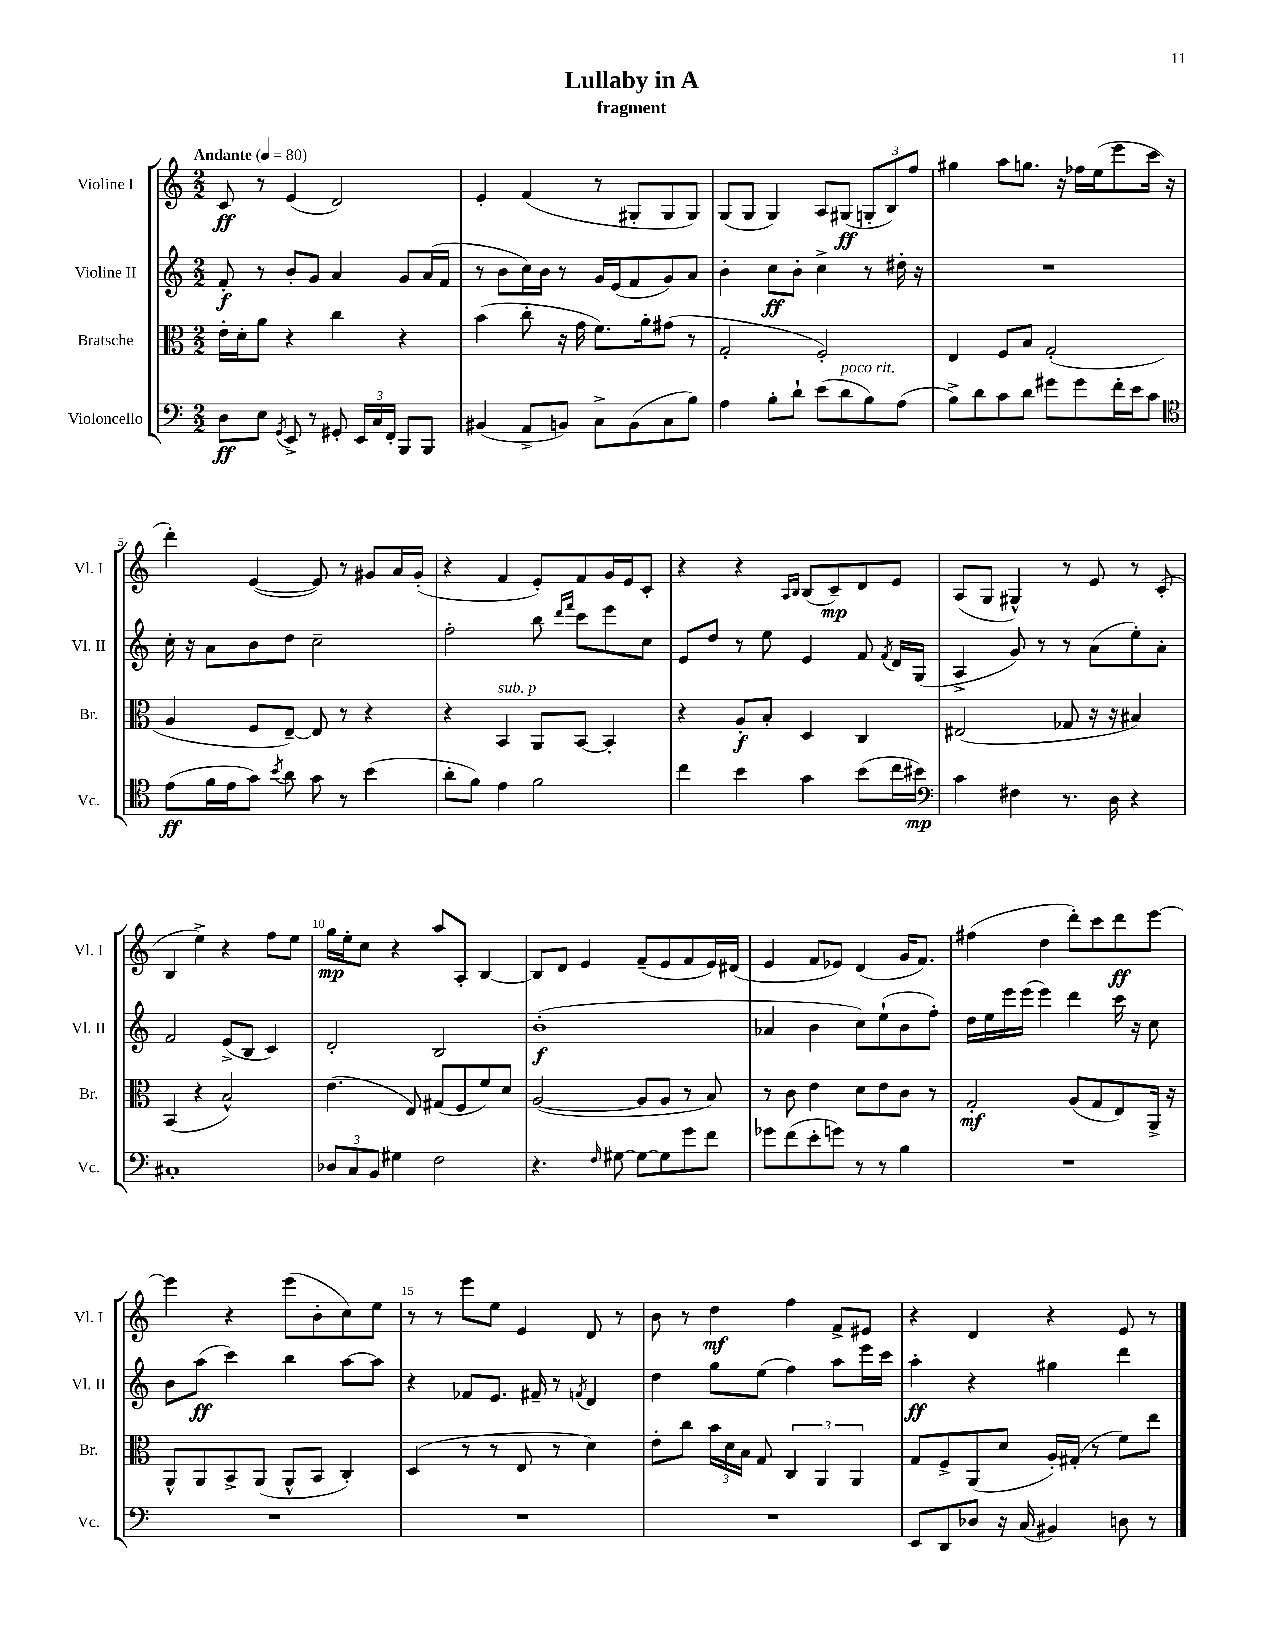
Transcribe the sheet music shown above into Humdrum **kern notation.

**kern	**dynam	**kern	**dynam	**kern	**dynam	**kern	**dynam
*part4	*part4	*part3	*part3	*part2	*part2	*part1	*part1
*staff4	*staff4	*staff3	*staff3	*staff2	*staff2	*staff1	*staff1
*I"Violoncello	*	*I"Bratsche	*	*I"Violine II	*	*I"Violine I	*
*I'Vc.	*	*I'Br.	*	*I'Vl. II	*	*I'Vl. I	*
*clefF4	*	*clefC3	*	*clefG2	*	*clefG2	*
*k[]	*	*k[]	*	*k[]	*	*k[]	*
*M2/2	*	*M2/2	*	*M2/2	*	*M2/2	*
*MM80	*	*MM80	*	*MM80	*	*MM80	*
=1	=1	=1	=1	=1	=1	=1	=1
!	!	!	!	!	!	!LO:TX:a:B:t=Andante	!
8D\L	ff	16e'\LL	.	8f'/	f	8c/	ff
.	.	16d'\J	.	.	.	.	.
8E\J	.	8a\J	.	8r	.	8r	.
8qGG/	.	.	.	.	.	.	.
8EE^/	.	4r	.	8b'/L	.	(4e/	.
8r	.	.	.	8g/J	.	.	.
8GG#X'/	.	4cc\	.	4a/	.	2d/)	.
24EE/LL	.	.	.	.	.	.	.
24C/	.	.	.	.	.	.	.
24FF'/JJ	.	.	.	.	.	.	.
8BBB/L	.	4r	.	8g/L	.	.	.
8BBB/J	.	.	.	(16a/L	.	.	.
.	.	.	.	16f/JJ	.	.	.
=2	=2	=2	=2	=2	=2	=2	=2
(4BB#X/	.	(4b\	.	8r	.	4e'/	.
.	.	.	.	8b\L	.	.	.
8AA^/L	.	8cc'\	.	16cc\L)	.	(4f/	.
.	.	.	.	16b\JJ	.	.	.
8BBn/J)	.	16r	.	8r	.	.	.
.	.	16g\	.	.	.	.	.
8C^\L	.	8.f\L)	.	16g/LL	.	8r	.
.	.	.	.	(16e/J	.	.	.
(8BB\	.	.	.	8f/	.	8G#X'/L	.
.	.	16a'\k	.	.	.	.	.
8C\	.	(8g#X\J	.	8g/)	.	8G#/	.
8B\J)	.	8r	.	8a/J	.	8G#/J)	.
=3	=3	=3	=3	=3	=3	=3	=3
4A\	.	2G'/	.	4b'\	.	(8G/L	.
.	.	.	.	.	.	8G/J	.
8B'\L	.	.	.	8cc\L	ff	4G/)	.
8d`\J	.	.	.	8b'\J	.	.	.
(8e\L	.	2F'/)	.	4cc^\	.	8A/L	.
!LO:TX:a:i:t=poco rit.	!	!	!	!	!	!	!
8d\	.	.	.	.	.	(8G#X/J	ff
8B\)	.	.	.	8r	.	12Gn'/L	.
.	.	.	.	.	.	12B/)	.
(8A\J	.	.	.	16dd#X'\	.	.	.
.	.	.	.	.	.	12ff/J	.
.	.	.	.	16r	.	.	.
=4	=4	=4	=4	=4	=4	=4	=4
8B^\L)	.	4E/	.	1r	.	4gg#X\	.
8d\	.	.	.	.	.	.	.
8c\	.	8F/L	.	.	.	8aa\L	.
8d\J	.	8B/J	.	.	.	8.ggn\J	.
8g#X\L	.	(2G'/	.	.	.	.	.
.	.	.	.	.	.	16r	.
8g#\	.	.	.	.	.	16ff-X\LL	.
.	.	.	.	.	.	(16ee\J	.
16f'\L	.	.	.	.	.	8eee\	.
16e\J	.	.	.	.	.	.	.
8c\J	.	.	.	.	.	16ccc\Jk	.
.	.	.	.	.	.	16r	.
!!LO:LB:g=z
=5	=5	=5	=5	=5	=5	=5	=5
*clefC4	*	*	*	*	*	*	*
(8e\L	ff	4A/	.	16cc'\	.	4ddd'\)	.
.	.	.	.	16r	.	.	.
16f\L	.	.	.	8a\L	.	.	.
16e\J	.	.	.	.	.	.	.
8g\J)	.	8F/L	.	8b\	.	([4e/	.
8qb/	.	.	.	.	.	.	.
8a\	.	[8E~/J)	.	8dd\J	.	.	.
8g\	.	8E/]	.	2cc~\	.	8e/])	.
8r	.	8r	.	.	.	8r	.
(4b\	.	4r	.	.	.	8g#X/L	.
.	.	.	.	.	.	16a/L	.
.	.	.	.	.	.	(16g#'/JJ	.
=6	=6	=6	=6	=6	=6	=6	=6
8a'\L	.	4r	.	2ff'\	.	4r	.
8f\J)	.	.	.	.	.	.	.
!	!	!LO:TX:a:i:t=sub. p	!	!	!	!	!
4e\	.	4BB/	.	.	.	4f/	.
2f\	.	8AA/L	.	8bb\	.	8e'/L)	.
.	.	.	.	16qqddd/LL	.	.	.
.	.	.	.	16qqfff/JJ	.	.	.
.	.	[8BB/J	.	8ccc\L	.	8f/	.
.	.	4BB'/]	.	8eee\	.	16g/L	.
.	.	.	.	.	.	16e/J	.
.	.	.	.	8cc\J	.	8c'/J	.
=7	=7	=7	=7	=7	=7	=7	=7
4cc\	.	4r	.	8e/L	.	4r	.
.	.	.	.	8dd/J	.	.	.
4b\	.	8A'/L	f	8r	.	4r	.
.	.	8B'/J	.	8ee\	.	.	.
.	.	.	.	.	.	16qqA/LL	.
.	.	.	.	.	.	16qqB/JJ	.
4g\	.	4D/	.	4e/	.	(8B/L	.
.	.	.	.	.	.	8c~/)	mp
(8b\L	.	4C/	.	8f/	.	8d/	.
.	.	.	.	8qf/	.	.	.
16cc\L	.	.	.	16d/LL	.	8e/J	.
16b#X\JJ)	mp	.	.	(16G/JJ	.	.	.
=8	=8	=8	=8	=8	=8	=8	=8
*clefF4	*	*	*	*	*	*	*
4c\	.	(2E#X/	.	4A^/	.	(8A/L	.
.	.	.	.	.	.	8G/J	.
4F#X\	.	.	.	8g/)	.	4G#X^^/)	.
.	.	.	.	8r	.	.	.
8.r	.	8G-X/	.	8r	.	8r	.
.	.	16r	.	(8a\L	.	8e/	.
16D\	.	16r	.	.	.	.	.
4r	.	4B#X/)	.	8ee'\)	.	8r	.
.	.	.	.	8a'\J	.	(8c'/	.
!!LO:LB:g=z
=9	=9	=9	=9	=9	=9	=9	=9
1C#X'	.	(4BB/	.	2f/	.	4B/	.
.	.	4r	.	.	.	4ee^\)	.
.	.	2B^^/)	.	(8e^/L	.	4r	.
.	.	.	.	8B/J	.	.	.
.	.	.	.	4c/)	.	8ff\L	.
.	.	.	.	.	.	8ee\J	.
=10	=10	=10	=10	=10	=10	=10	=10
12D-X/L	.	(4.e\	.	2d'/	.	16gg\LL	mp
.	.	.	.	.	.	16ee'\J	.
12C/	.	.	.	.	.	.	.
.	.	.	.	.	.	8cc\J	.
12BB/J	.	.	.	.	.	.	.
4G#X\	.	.	.	.	.	4r	.
.	.	8E/)	.	.	.	.	.
2F\	.	(8G#X/L	.	2B/	.	8aa/L	.
.	.	8F/	.	.	.	8A'/J	.
.	.	8f/)	.	.	.	[4B/	.
.	.	8d/J	.	.	.	.	.
=11	=11	=11	=11	=11	=11	=11	=11
4.r	.	([2A/	.	(1b'	f	8B/L]	.
.	.	.	.	.	.	8d/J	.
.	.	.	.	.	.	4e/	.
16qqF/	.	.	.	.	.	.	.
[8G#X\	.	.	.	.	.	.	.
8G#\L_	.	8A/L]	.	.	.	(8f~/L	.
8G#\]	.	8A/J	.	.	.	8e/	.
8g\	.	8r	.	.	.	8f/	.
8f\J	.	8B/)	.	.	.	16e/L)	.
.	.	.	.	.	.	(16d#X/JJ	.
=12	=12	=12	=12	=12	=12	=12	=12
8g-X\L	.	8r	.	4a-X/	.	4e/	.
(8f\	.	8c\	.	.	.	.	.
8e'\	.	4e\	.	4b\	.	8f/L	.
8gn\J)	.	.	.	.	.	8e-X/J)	.
8r	.	8d\L	.	8cc\L)	.	(4d/	.
8r	.	8e\	.	(8ee`\	.	.	.
4B\	.	8c\J	.	8b\	.	16g/KL	.
.	.	.	.	.	.	8.f/J)	.
.	.	8r	.	8ff'\J)	.	.	.
=13	=13	=13	=13	=13	=13	=13	=13
1r	.	2G'/	mf	16dd\LL	.	(4ff#X\	.
.	.	.	.	16ee\	.	.	.
.	.	.	.	16eee\	.	.	.
.	.	.	.	(16eee\JJ	.	.	.
.	.	.	.	4eee\)	.	4dd\	.
.	.	(8A/L	.	4ddd\	.	8ddd'\L)	.
.	.	8G/	.	.	.	8ccc\	.
.	.	8E/)	.	16ccc\	.	8ddd\	ff
.	.	.	.	16r	.	.	.
.	.	16AA^/Jk	.	8cc\	.	[8eee\J	.
.	.	16r	.	.	.	.	.
!!LO:LB:g=z
=14	=14	=14	=14	=14	=14	=14	=14
1r	.	8AA^^/L	.	8b\L	.	4eee\]	.
.	.	8AA/	.	(8aa\J	ff	.	.
.	.	8BB^/	.	4ccc\)	.	4r	.
.	.	(8AA/J	.	.	.	.	.
.	.	8AA^^/L	.	4bb\	.	(8eee\L	.
.	.	8BB/J	.	.	.	8b'\	.
.	.	4C'/)	.	[8aa\L	.	8cc\)	.
.	.	.	.	8aa\J]	.	8ee\J	.
=15	=15	=15	=15	=15	=15	=15	=15
1r	.	(4D/	.	4r	.	8r	.
.	.	.	.	.	.	8r	.
.	.	8r	.	8f-X/L	.	8eee\L	.
.	.	8r	.	8.e/J	.	8ee\J	.
.	.	8E/	.	.	.	4e/	.
.	.	.	.	16f#X~/	.	.	.
.	.	8r	.	8r	.	.	.
.	.	.	.	8qfn/	.	.	.
.	.	4d\)	.	4d/	.	8d/	.
.	.	.	.	.	.	8r	.
=16	=16	=16	=16	=16	=16	=16	=16
1r	.	8e'\L	.	4dd\	.	8b\	.
.	.	8cc\J	.	.	.	8r	.
.	.	24b\LL	.	8gg\L	.	4dd\	mf
.	.	24d\	.	.	.	.	.
.	.	24B\JJ	.	.	.	.	.
.	.	8G/	.	(8ee\J	.	.	.
.	.	6C/	.	4ff\)	.	4ff\	.
.	.	6AA/	.	.	.	.	.
.	.	.	.	8aa\L	.	8f^/L	.
.	.	6AA/	.	.	.	.	.
.	.	.	.	16eee\L	.	8e#X/J	.
.	.	.	.	16ccc\JJ	.	.	.
=17	=17	=17	=17	=17	=17	=17	=17
8EE/L	.	8G/L	.	4aa'\	ff	4r	.
8DD/	.	8F^/	.	.	.	.	.
8D-X/J	.	(8AA/	.	4r	.	4d/	.
16r	.	8d/J	.	.	.	.	.
(16C/	.	.	.	.	.	.	.
4BB#X/)	.	16A'/LL)	.	4gg#X\	.	4r	.
.	.	(16G#X'/JJ	.	.	.	.	.
.	.	8r	.	.	.	.	.
8Dn\	.	8f\L)	.	4ddd\	.	8e/	.
8r	.	8ee\J	.	.	.	8r	.
==	==	==	==	==	==	==	==
*-	*-	*-	*-	*-	*-	*-	*-
